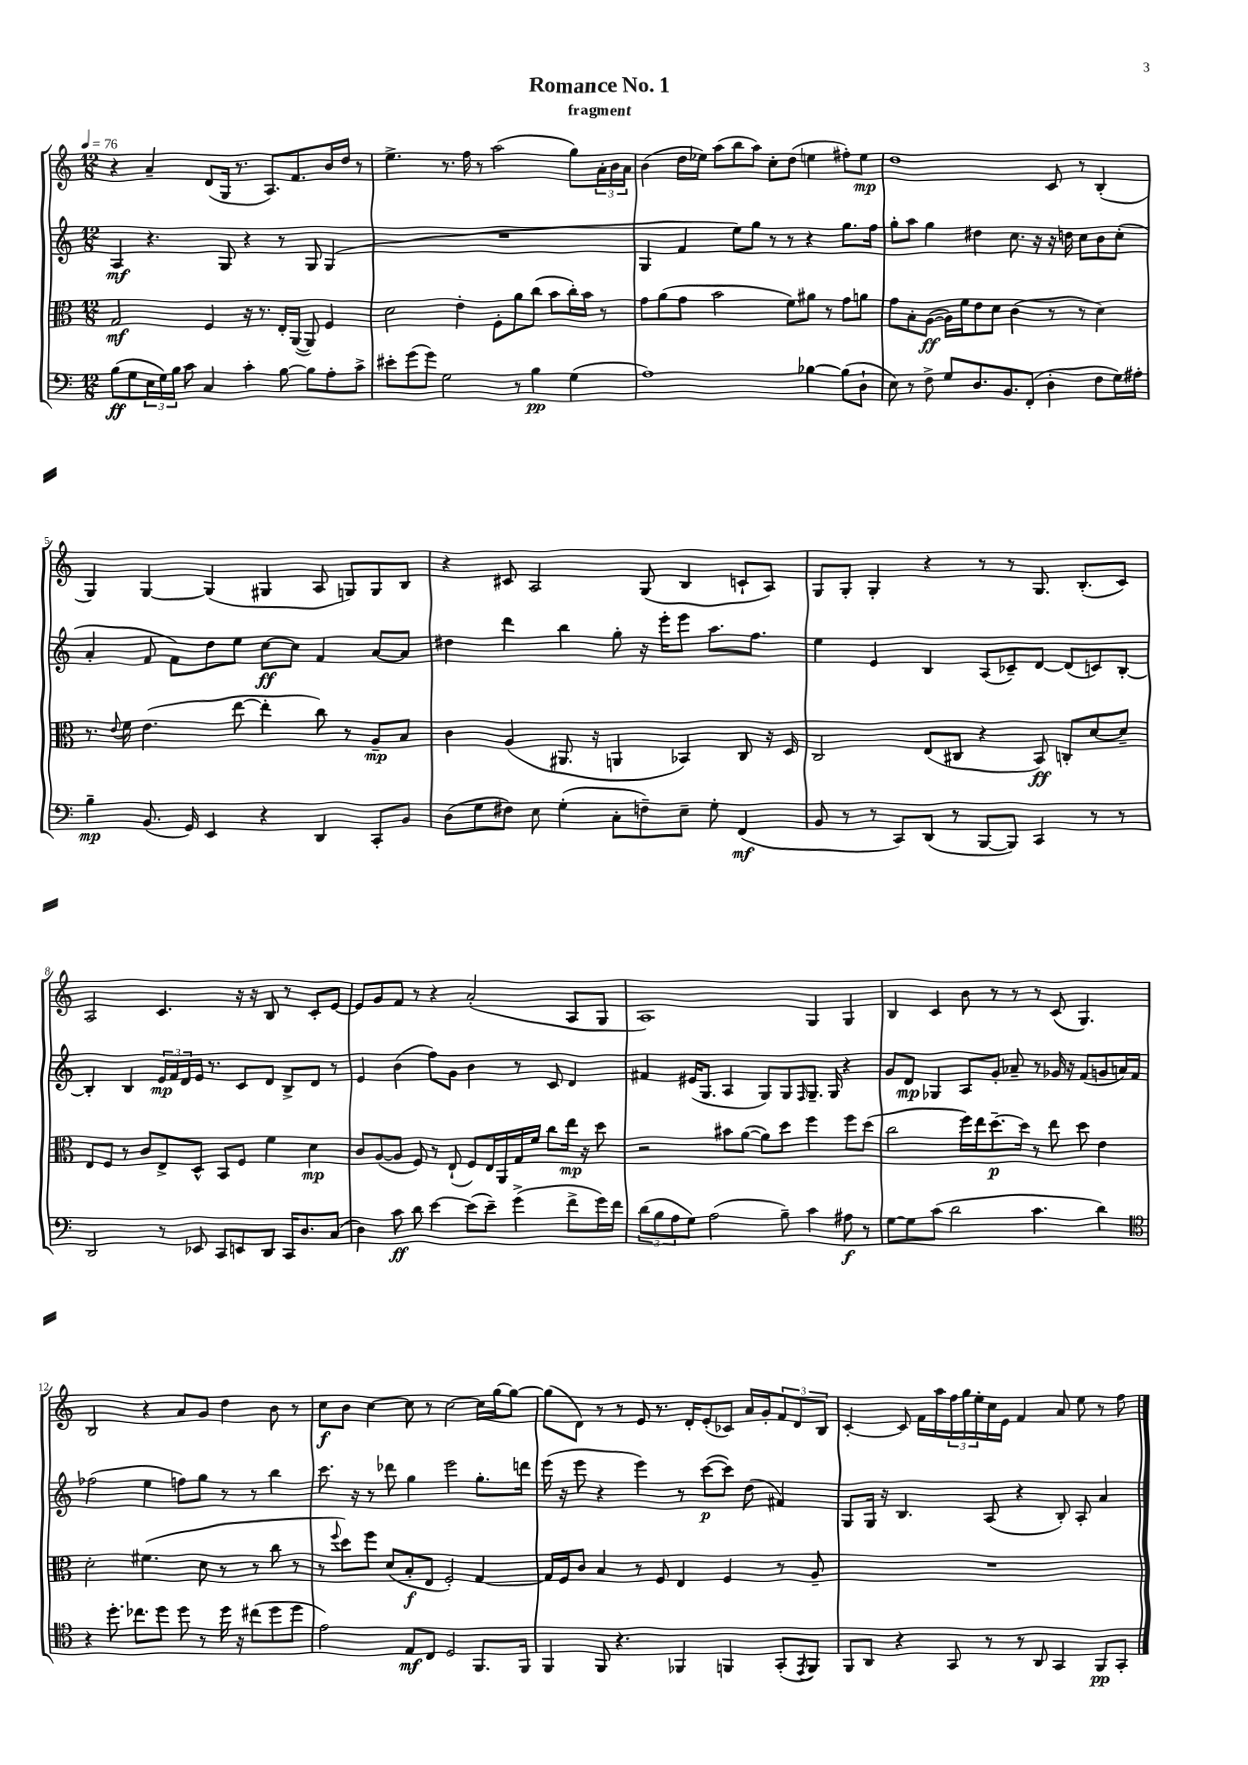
\header { title = "Romance No. 1" subtitle = "fragment" }
<<
\new StaffGroup <<
\new Staff = "s0" {
    \clef treble \key c \major \numericTimeSignature \time 12/8 \tempo 4 = 76
    r4 a'4-- d'8( g16 r8. a8.) f'8. b'16 d''16 r8 |
    e''4.-> r8. f''16 r8 a''2( g''8) \tuplet 3/2 { a'16-. b'16 a'16 } |
    b'4( d''16 ees''16) a''8( b''8 a''8) c''8-. d''8( e''4 fis''8-.) e''8\mp |
    d''1 c'8 r8 b4-.( |
    g4) g4~ g4( gis4 a8 g8) g8 b8 |
    r4 cis'8 a2 g8( b4 c'8-! a8) |
    g8 g8-. g4-. r4 r8 r8 g8. b8.-.( c'8) |
    a2 c'4. r16 r16 b8 r8 c'8-. e'8~ |
    e'8 g'8 f'8 r8 r4 a'2-.( a8 g8 |
    a1) g4 g4 |
    b4 c'4 b'8 r8 r8 r8 c'8( g4.) |
    b2 r4 a'8 g'8 d''4 b'8 r8 |
    c''8\f b'8 c''4~ c''8 r8 c''2~ c''16 g''16~ g''8~ |
    g''8( d'8) r8 r8 e'8 r8. d'16-. e'8-.( ces'8) a'16 g'16-. \tuplet 3/2 { f'8 d'8 b8 } |
    c'4~-. c'8 f'16 a''16 \tuplet 3/2 { f''16 g''16 e''16-. } c''16 e'16 f'4 a'8 e''8 r8 f''8 \bar "|." |
}
\new Staff = "s1" {
    \clef treble \key c \major \numericTimeSignature \time 12/8
    a4\mf r4. g8 r4 r8 g8 g4( |
    R1. |
    g4 f'4 e''8) g''8 r8 r8 r4 g''8. f''16 |
    g''8-. a''8 g''4 dis''4 c''8. r16 r16 d''16 c''8 b'8 c''8-.( |
    a'4-. f'8 f'8) d''8 e''8 c''8~\ff c''8 f'4 a'8~ a'8 |
    dis''4 d'''4 b''4 g''8-. r16 e'''16-. e'''8 a''8. f''8. |
    e''4 e'4 b4 a8( ces'8--) d'8~ d'8( c'8) b8~-. |
    b4-. b4 \tuplet 3/2 { e'16\mp f'16 d'16 } e'16 r8. c'8 d'8 b8-> d'8 r8 |
    e'4 b'4( f''8) g'8 b'4 r8 c'8 d'4 |
    fis'4 eis'16( g8. a4 g8) g8 \grace { f16 } g8.-- g16 r4 |
    g'8 d'8\mp ges4 a8 g'8-. aes'8-- r8 ges'16 r16 f'8( g'8 a'16) f'16 |
    fes''2( e''4 f''8) g''8 r8 r8 b''4 |
    c'''8. r16 r8 des'''8 g''4 e'''2 g''8.-. d'''16 |
    e'''16( r16 e'''8 r4 e'''4) r8 c'''8~\p( c'''8) d''8( fis'4) |
    g8 g16 r16 b4. a8( r4 b8-.) a8-. a'4 \bar "|." |
}
\new Staff = "s2" {
    \clef alto \key c \major \numericTimeSignature \time 12/8
    g2\mf f4 r16 r8. e16-. a,16~( a,8) f4 |
    d'2 e'4-. f8-. a'8 c''8( b'8 c''16-.) b'16 r8 |
    g'8 a'8( g'8 b'2 f'8) ais'8 r8 g'8 a'8 |
    g'8 b8-. a8~\ff( a16) f'16 e'8 d'8 c'4( r8 r8 d'4) |
    r8. \appoggiatura { e'8 } f'16 e'4.( e''8~ e''4-. c''8) r8 a8--\mp b8 |
    c'4 a4( ais,8. r16 a,4 bes,4) c8 r16 d16 |
    c2 e8( cis8 r4 b,8\ff) c8-. d'8~ d'8-- |
    e8 f8 r8 c'8 e8-> d8-^ b,8 f8 f'4 d'4\mp |
    c'8 a8~( a8 f8) r8 e8-!( f8) e16 a,16 g16 f'16 c''8 e''16\mp r16 d''8 |
    r2 bis'8 a'8~( a'8) d''8 f''4 f''8 d''8( |
    c''2 f''16) e''16 d''8.~--\p d''16 r8 e''8 d''8 e'4 |
    d'2-. fis'4.( d'8 r8 r8 c''8 r8 |
    r8 \appoggiatura { f''8 } d''8) f''8 d'8( b8-.\f e8 f2-.) g4~ |
    g16 f16 c'8 b4 r8 f8 e4 f4 r8 a8-- |
    R1. \bar "|." |
}
\new Staff = "s3" {
    \clef bass \key c \major \numericTimeSignature \time 12/8
    b8\ff( g8 \tuplet 3/2 { e16 g16) b16 } c'8 c4 c'4-. b8~ b8 a8-. c'8-> |
    eis'8-. g'8( g'8) g2 r8 b4\pp g4( |
    a1) bes4~ bes8( d8-! |
    e8) r8 f8-> g8 d8. b,8. f,8-.( d4-. f8 g16) ais16-. |
    b4--\mp b,8.( g,16) e,4 r4 d,4 c,8-. b,8 |
    d8( g8 fis8) e8 g4-.( c8-. f8--) e8-- g8-. f,4\mf( |
    b,8 r8 r8 c,8) d,8( r8 b,,8~ b,,8) c,4 r8 r8 |
    d,2 r8 ees,8 c,8 e,8 d,8 c,16 d8. c8( |
    d4) c'8\ff d'8 e'4~ e'8( e'8--) g'4->( f'8-> g'16) f'16 |
    \tuplet 3/2 { d'8( b8 a8 } g8) a2( b8--) c'4 ais8\f r8 |
    g8~ g8 c'8( d'2 c'4. d'4) |
    \clef tenor r4 d''8.-. ces''8. d''8 d''8 r8 d''16 r16 cis''8( d''8 d''8 |
    e'2) e8\mf c8 d2 f,8. f,16 |
    f,4 f,8 r4. fes,4 f,4 g,8-.( \acciaccatura { e,8 } f,8) |
    f,8 a,8 r4 g,8 r8 r8 a,8 g,4 f,8\pp g,8-. \bar "|." |
}
>>
>>
